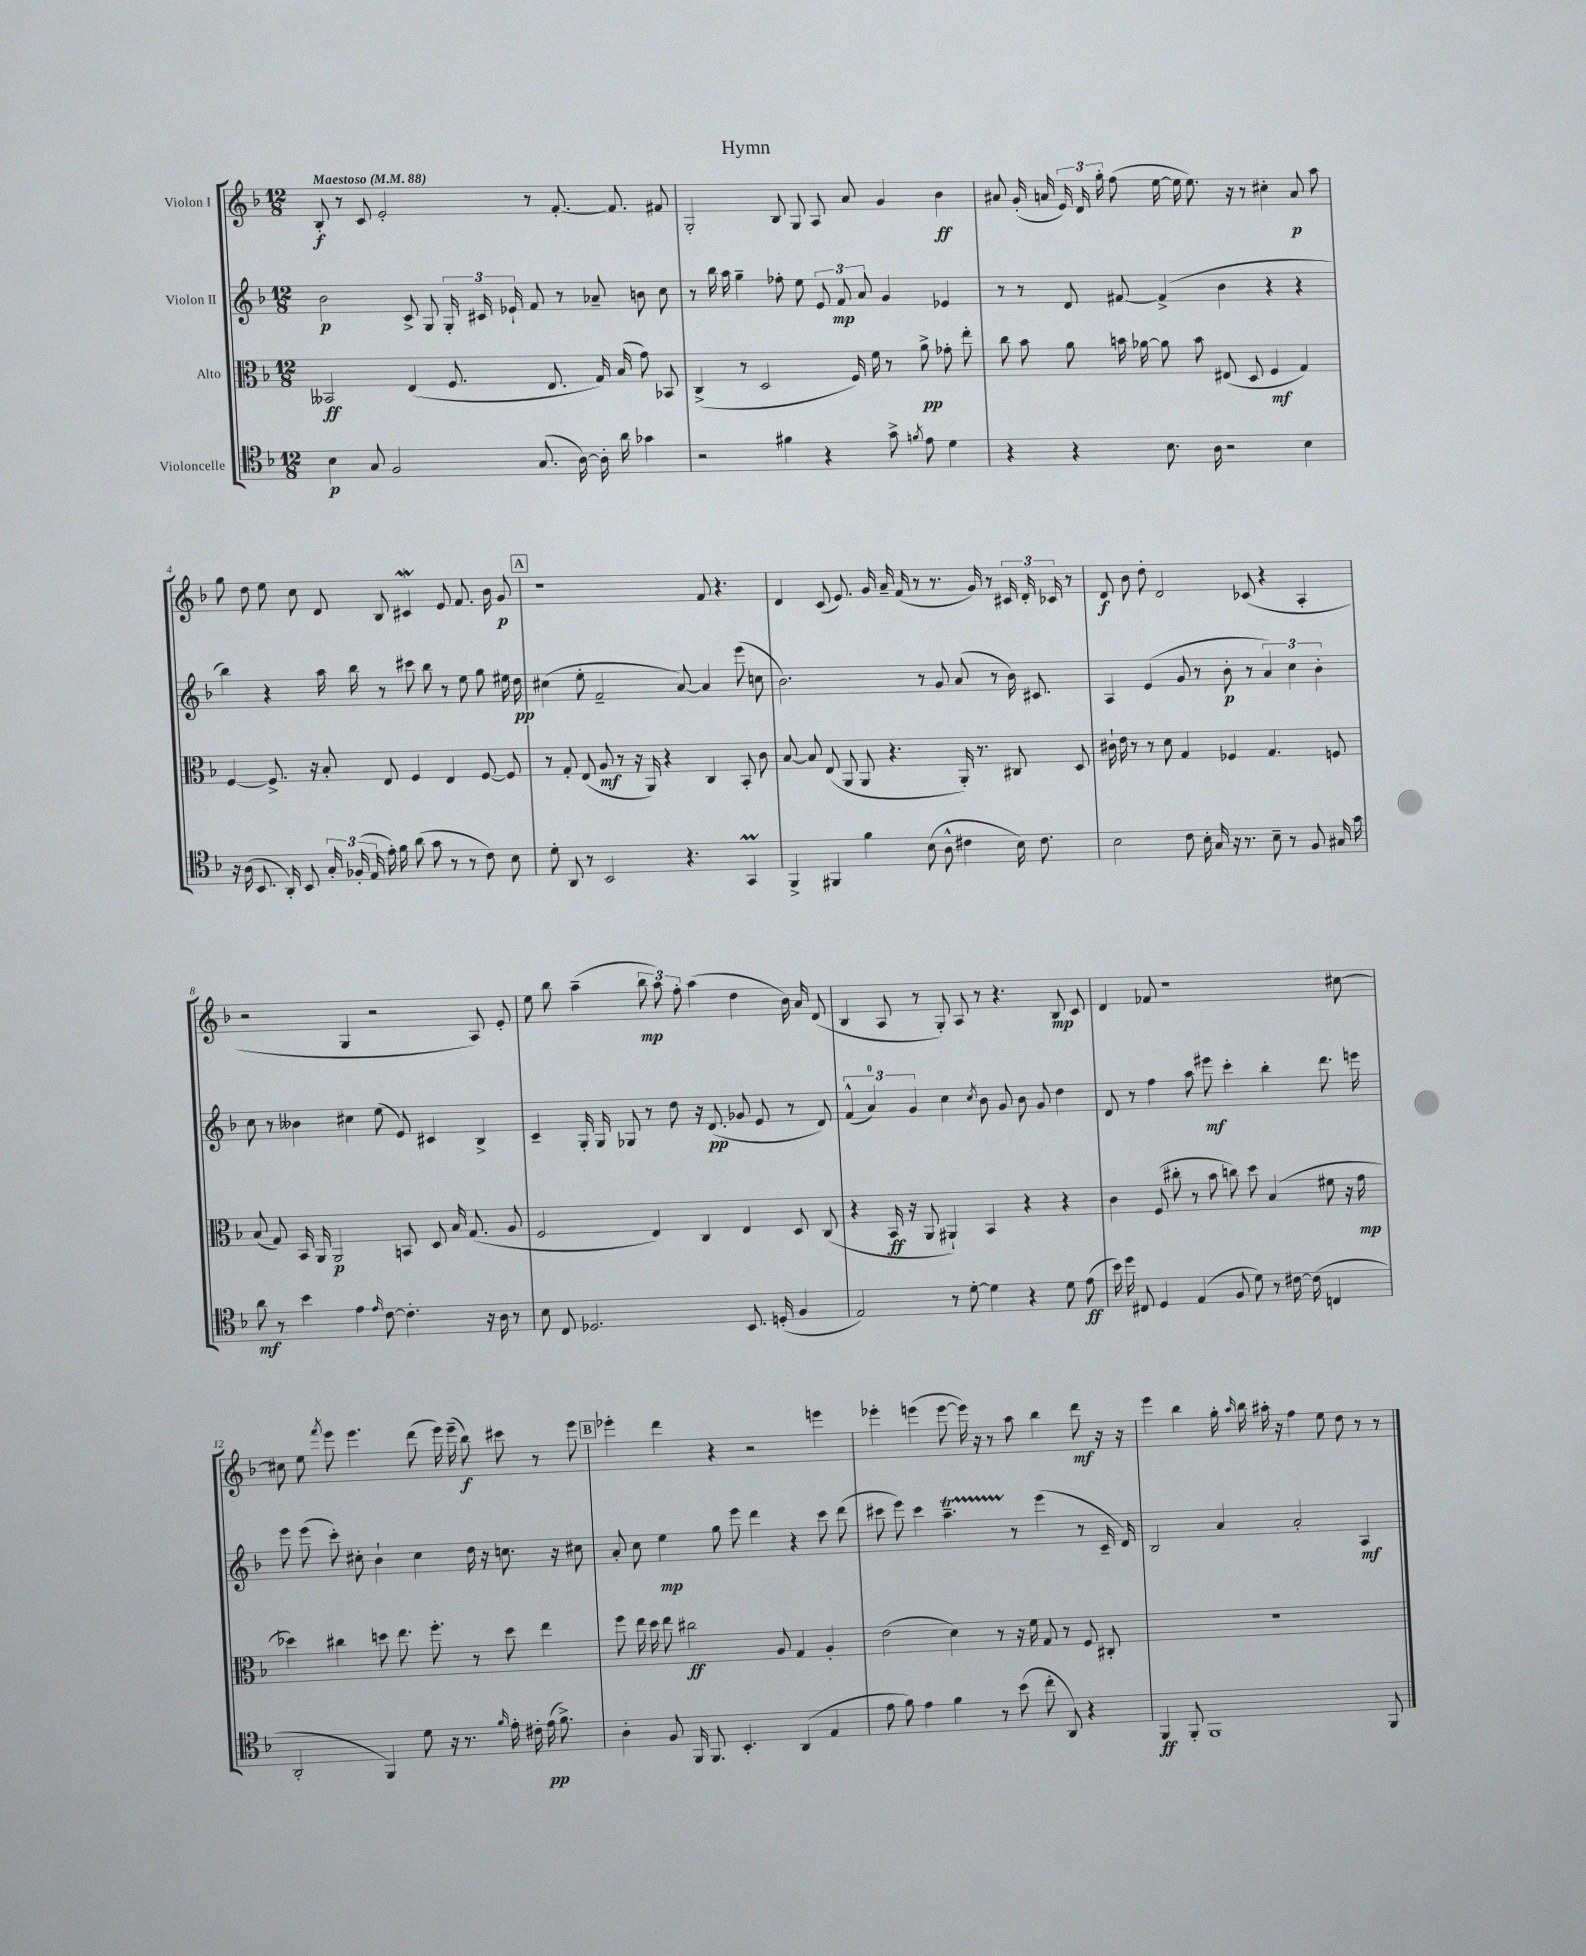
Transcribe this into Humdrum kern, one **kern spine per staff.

**kern	**kern	**kern	**kern
*staff4	*staff3	*staff2	*staff1
*clefC4	*clefC3	*clefG2	*clefG2
*k[b-]	*k[b-]	*k[b-]	*k[b-]
*M12/8	*M12/8	*M12/8	*M12/8
*MM88	*MM88	*MM88	*MM88
4B-\	2BB--/	2b-\	8B-'/
.	.	.	8r
8G/	.	.	8c/
2F/	.	.	2e'/
.	(4E/	8c^/	.
.	.	8G/	.
.	8.F/	24G'/	.
.	.	24c#/	.
.	.	24e-`/	.
(8.G/	.	8f/	8r
.	8.E/	.	.
.	.	8r	[8.f'/
[16A\)	.	.	.
16A'\]	16G/)	8a-~/	.
16a\	(16B-/	.	8.f/]
4g-\	8g\)	8b\	.
.	8BB-/	8cc\	8f#/
=	=	=	=
2r	(4C^/	8r	2G'/
.	.	16bb-\	.
.	.	16aa\	.
.	8r	4gg~\	.
.	2D/	.	.
4f#\	.	8ff-'\	8B-/
.	.	8ee\	8G/
4r	.	12e/	8A/
.	.	12f/	.
.	16F/)	.	8a/
.	.	12a/	.
.	16f\	.	.
8g^\	8r	4g/	4g/
8qf/	.	.	.
8e\	8a^\	.	.
4d\	8g-'\	4e-/	4b-\
.	8ee'\	.	.
=	=	=	=
4r	8cc\	8r	8a#/
.	8b-\	8r	(16g'/
.	.	.	16a/
4r	8a\	8d/	24e/)
.	.	.	24d/
.	.	.	24gg'\
.	16b\	[8f#/	(8ff\
.	[16a-\	.	.
8.B-\	8a-\]	(4f#^/]	[16ee\
.	.	.	16ee\]
.	8b\	.	8.ee\)
16A\	.	.	.
2r	(8E#/	4b-\	.
.	.	.	16r
.	8D/	.	8r
.	4F/	4r	4cc#'\
4B-\	4G/)	4r	8a/
.	.	.	8aa\
=	=	=	=
16r	[4F/	4bb-\)	8gg\
(16A\	.	.	.
8.BB-/	.	.	8dd\
.	8.F^/]	4r	8ee\
16AA'/)	.	.	.
8BB-/	.	.	8cc\
.	16r	.	.
24G'/	8B-'/	16aa\	8d/
(24F-'/	.	.	.
.	.	16bb-\	.
24E/	.	.	.
16e'\)	8E/	8r	8B-/
16f\	.	.	.
(8a\	4F/	8ccc#\	4c#/
8g\	.	8bb-\	.
8r	4E/	8r	8e/
8r	.	8ee\	8.f/
8c\)	[8F/	8gg\	.
.	.	.	16b-\
8B-\	8F/]	16ee#\	8g/
.	.	16dd\	.
=	=	=	=
8d'\	8r	(4cc#\	1r
8AA/	8G'/	.	.
8r	(8E/	8ee'\	.
2BB-/	8A/	2f~/	.
.	8r	.	.
.	16r	.	.
.	16AA/)	.	.
.	4r	.	.
4.r	.	[8a/)	.
.	4C/	4a/]	8f/
.	.	.	4.r
4GG/	8BB-'/	(8eee\	.
.	8c\	8cc\	.
=	=	=	=
4FF^/	[8B-/	2.b-\)	4d/
.	8B-/]	.	.
4FF#/	(8E/	.	(8c/
.	8AA/	.	8.e/)
4f\	8AA/	.	.
.	.	.	16g/
.	4.r	.	16a~/
.	.	.	(16f/
(8B-\	.	8r	8r
8A^^\	.	8g/	8.r
4c#\	16AA'/)	(8a/	.
.	8.r	.	16g/)
.	.	8r	8r
16B-\)	8C#/	16b-\)	24c#/
.	.	.	24d'/
8.c#\	.	8.c#/	.
.	.	.	24c-/
.	8D/	.	8r
=	=	=	=
2B-\	16c#`\	4A/	8d/
.	16e\	.	.
.	8r	.	8b-\
.	8r	(4e/	8dd'\
.	8d\	.	2d/
8c\	4G/	8g/	.
16B-'\	.	8r	.
16G/	.	.	.
16r	4F-/	8b-'\	.
8.r	.	.	.
.	.	8r	(8c-/
8B-~\	4.G/	6a/)	4r
8r	.	.	.
.	.	6cc\	.
8F/	.	.	4A'/
.	.	6b-'\	.
16G#/	8F/	.	.
16g\	.	.	.
=	=	=	=
8a\	(8B-/	8cc\	2r
8r	8G/)	8r	.
4b-\	16BB-/	4b--\	.
.	16AA/	.	.
.	2AA/	.	.
4e\	.	4cc#\	4G/
16qqe/	.	.	.
[8c\	.	(8ee\	2r
4.c'\]	8BB/	8e/)	.
.	8D/	4c#/	.
.	16B-/	.	.
.	(8.G/	.	.
16r	.	4B-^/	8A/)
16A\	.	.	.
8r	8A/	.	8e'/
=	=	=	=
8B-\	2F/	4c~/	8ee\
8C/	.	.	8bb-\
2.D-/	.	16G'/	(4aa~\
.	.	16G/	.
.	.	8G-/	.
.	4E/)	8r	12bb-\
.	.	.	12aa\)
.	.	8dd\	.
.	.	.	12ff'\
.	4C/	16r	(4aa\
.	.	(8.d/	.
8.BB-/	4E/	8g-/	4dd\
.	.	8e/	.
(16D'/	.	.	.
4F/	8D/	8r	16b-\)
.	.	.	16a/
.	(8C/	8d/)	(8d/
=	=	=	=
2E/)	4r	(6f^^/	4B-/
.	.	6a/)	.
.	16BB-/	.	8A/
.	16r	.	.
.	.	6g/	.
.	8AA/	.	8r
8r	4AA#`/)	4cc\	8G'/)
[8d'\	.	.	8A/
.	.	8qcc/	.
4d\]	4BB-/	8b-\	8r
.	.	8g/	4.r
4r	4r	8b-\	.
.	.	8g/	.
8d\	4r	4dd\	8B-/
(8e\	.	.	8c/
=	=	=	=
16b-\)	4c\	8d/	4d/
16dd\	.	.	.
8C#/	.	8r	.
4D/	(8F/	4ff\	8f-/
.	8cc#'\	.	1r
(4E/	8r	8aa\	.
.	8b-\	8eee#\	.
8F/	8cc\)	4ccc'\	.
8d\)	8dd\	.	.
8r	(4B-/	4bb-'\	.
[16c#\	.	.	.
(16c#\]	.	.	.
4C/	8f#\	8.ddd\	.
.	16r	.	[8cc#\
.	16g\	16eee\	.
=	=	=	=
2AA'/	4dd-\)	8eee\	8cc#\]
.	.	(8eee\	8ee\
.	.	.	8qfff/
.	4cc#\	8ccc'\)	8eee\
.	.	8cc#'\	4.eee\
4FF/)	8dd\	4b-`\	.
.	8.ee\	.	.
8d\	.	4cc#\	(8ddd\
.	8.ff'\	.	.
16r	.	.	16eee\)
8.r	.	.	(16eee~\
.	8r	16dd\	8bb-\)
.	.	16r	.
16qqf/	.	.	.
16e'\	8dd\	8.cc\	8ccc#\
16c#'\	.	.	.
(16e\	4ee\	.	8r
8.f^\)	.	16r	.
.	.	8cc#\	8eee\
=	=	=	=
4A'\	8ff\	8a'/	4eee-'\
.	16ee\	8cc\	.
.	16dd\	.	.
8F/	8ee\	4ee\	4ddd\
16FF/	2cc#\	.	.
8.FF/	.	.	.
.	.	8gg\	4r
4.BB-'/	.	8eee\	.
.	.	4ddd\	2r
.	8A/	.	.
(4AA/	4G/	4r	.
4E/	4A'/	8ccc\	4eee\
.	.	(8ddd\	.
=	=	=	=
8e\	(2e\	8ccc#\	4eee-'\
8f\)	.	8eee\)	.
4e\	.	4ccc#\	(4eee\
4f\	4d\)	4.aa~\	[8eee\
.	.	.	16eee\])
.	.	.	16r
8r	8r	.	8r
(8b-\	16r	8r	8aa\
.	16f\	.	.
8cc'\	8G/	(4eee\	4bb-\
8AA/)	8r	.	.
4r	8F/	8r	8ddd\
.	8C#'/	16c~/	16r
.	.	16d/)	16r
=	=	=	=
4FF/	1.r	2B-/	4eee\
8FF'/	.	.	4bb-\
1FF	.	.	.
.	.	4a/	16gg'\
.	.	.	16qqaa/
.	.	.	16bb-\
.	.	.	16aa#'\
.	.	.	16r
.	.	2a'/	4ff\
.	.	.	8ee\
.	.	.	8dd\
.	.	4A/	8r
8FF/	.	.	8r
==	==	==	==
*-	*-	*-	*-
